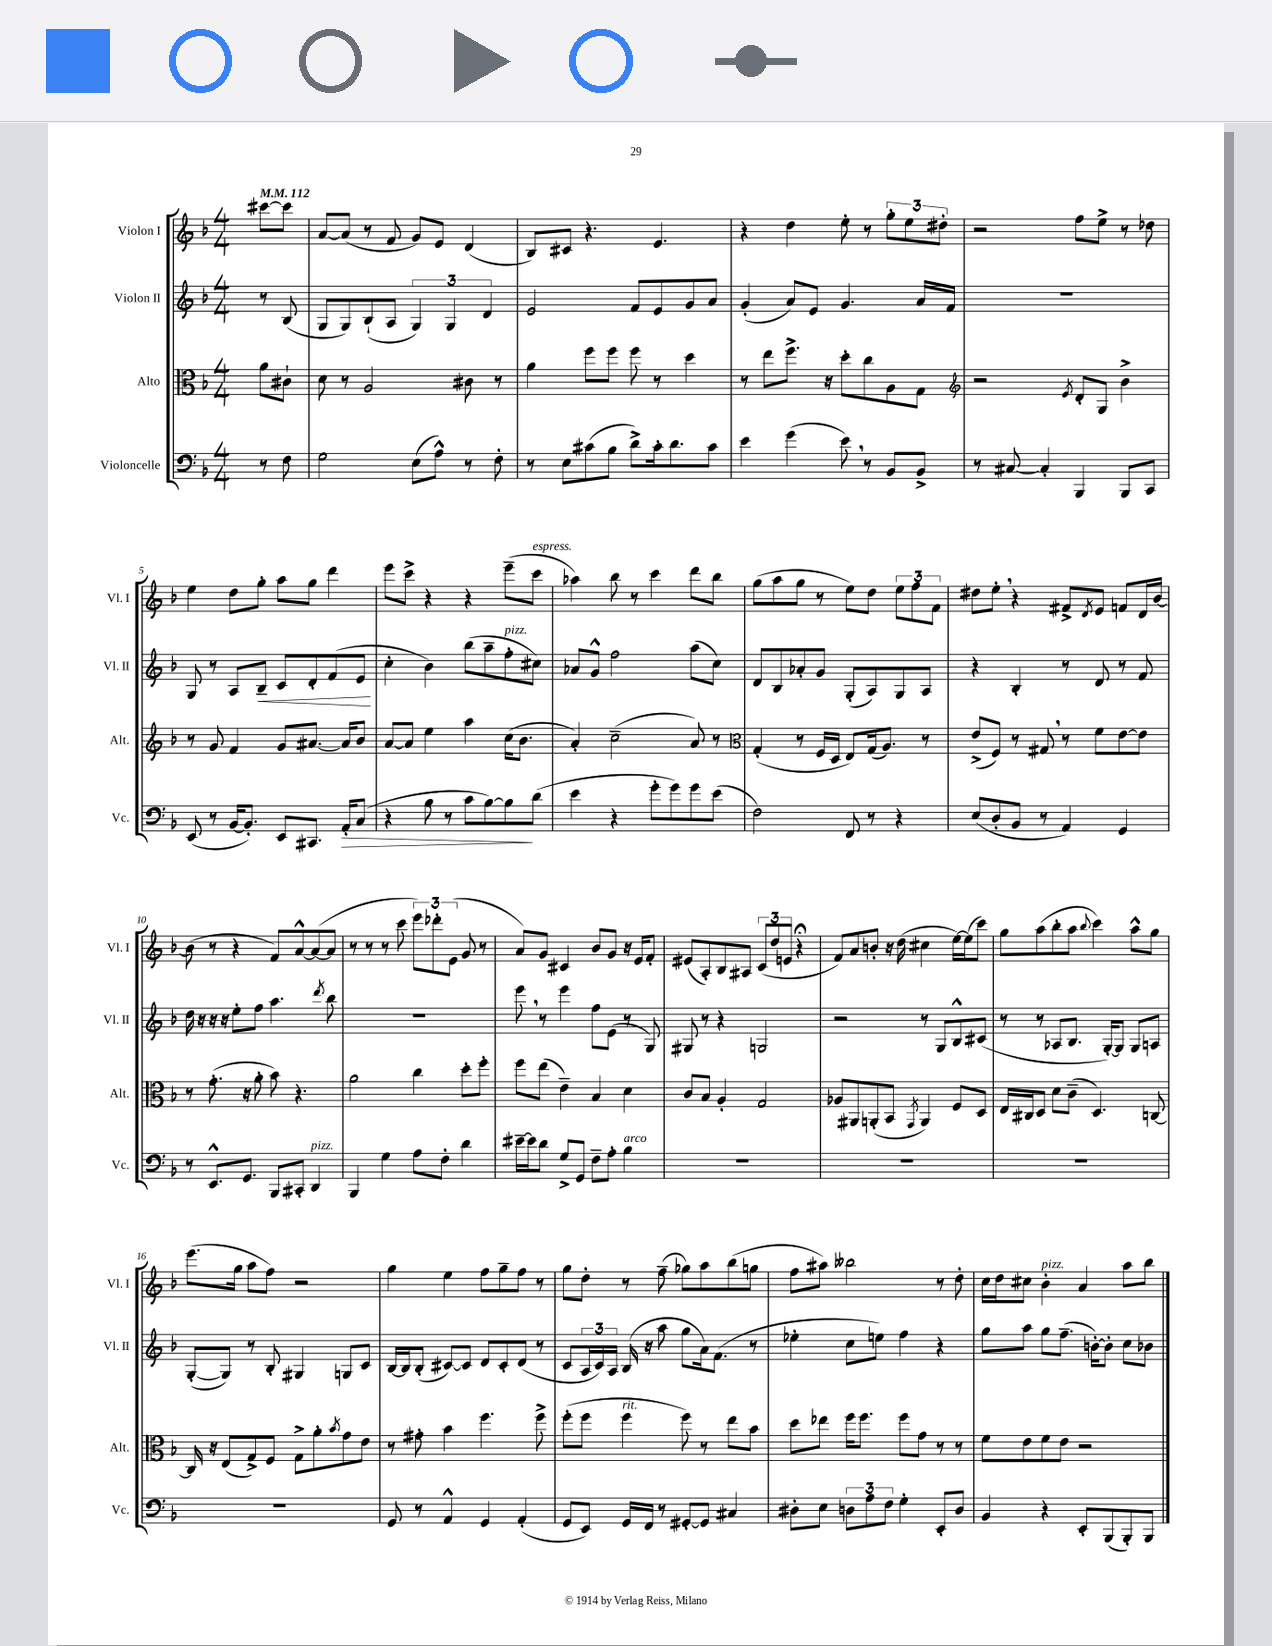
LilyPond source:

<<
\new StaffGroup <<
\new Staff = "s0" \with { instrumentName = "Violon I" shortInstrumentName = "Vl. I" } {
    \clef treble \key f \major \numericTimeSignature \time 4/4 \partial 4 \tempo 4 = 112
    cis'''8~ cis'''8 |
    a'8~ a'8( r8 f'8 g'8) e'8 d'4( |
    bes8) cis'8 r4. e'4. |
    r4 d''4 e''8-. r8 \tuplet 3/2 { g''8-. e''8 dis''8-. } |
    r2 f''8 e''8-> r8 des''8 |
    e''4 d''8 g''8-. a''8 g''8 d'''4 |
    e'''8 c'''8-> r4 r4 e'''8--( c'''8^\markup { \italic "espress." } |
    aes''4) bes''8 r8 c'''4 d'''8 bes''8 |
    g''8( a''8 g''8 r8 e''8) d''8 \tuplet 3/2 { e''8 f''8 f'8 } |
    dis''8 e''8-. \breathe r4 fis'8-> \acciaccatura { d'8 } e'8 f'8 d'16 bes'16~ |
    bes'8( r8 r4 f'8) a'8~-^ a'8~( a'8 |
    r8 r8 r8 c'''8 \tuplet 3/2 { e'''8) des'''8-. e'8( } g'8 r8 |
    a'8) g'8 cis'4 bes'8 g'8 r16 e'16 f'8-. |
    eis'8( a8-.) bes8 ais8 \tuplet 3/2 { c'8( d''8 e'8 } r4\fermata |
    f'8) a'8 b'8-. r16 d''16( cis''4 e''16~) e''16( c'''8) |
    g''8 a''8( bes''8-. a''8 \appoggiatura { bes''8 } c'''4) a''8-^ g''8 |
    e'''8.( g''16 a''8 f''8) r2 |
    g''4 e''4 f''8 g''8-- f''8 r8 |
    g''8 d''8-. r8 f''8--( ges''8) a''8 bes''8( g''8 |
    f''8 ais''8) beses''2 r8 d''8-. |
    c''16 d''16 cis''8 bes'4-.^\markup { \italic "pizz." } a'4 a''8 bes''8 \bar "|." |
}
\new Staff = "s1" \with { instrumentName = "Violon II" shortInstrumentName = "Vl. II" } {
    \clef treble \key f \major \numericTimeSignature \time 4/4 \partial 4
    r8 bes8( |
    g8 g8) bes8-!( a8 \tuplet 3/2 { g4) g4 d'4 } |
    e'2 f'8 e'8 g'8 a'8 |
    g'4-.( a'8) e'8 g'4. a'16 f'16 |
    R1 |
    g8 r8 a8 bes8--\< c'8 d'8-. f'8( e'8\! |
    c''4-. bes'4) bes''8( a''8-- f''8-.^\markup { \italic "pizz." } cis''8) |
    aes'8 g'8-^ f''2 a''8( c''8) |
    d'8 bes8 aes'8-. g'8 g8-.( a8) g8 a8 |
    r4 bes4-. r8 d'8 r8 f'8 |
    d''16 r16 r16 r16 e''8-. f''8 a''4. \acciaccatura { d'''8 } bes''8 |
    R1 |
    e'''8 \breathe r8 e'''4 f''8 e'8( r8 g8) |
    gis8 r8 r4 g2 |
    r2 r8 g8 bes8-^ cis'8( |
    r8 r8 aes8 bes8. g16~-.) g8 g8 a8 |
    g8~-.( g8) r8 bes8-. gis4 g8 c'8 |
    bes16~ bes16 bes8-.( cis'8~) cis'8 d'8 cis'8-. d'8( r8 |
    c'8 \tuplet 3/2 { a16 c'16) a16 } bes16( r16 a''8 g''8 a'16) f'8.( r8 |
    ees''4-. c''8 e''8) f''4 r4 |
    g''8 a''8 g''8 f''8.--( b'16~-.) b'8-. c''8 bes'8 \bar "|." |
}
\new Staff = "s2" \with { instrumentName = "Alto" shortInstrumentName = "Alt." } {
    \clef alto \key f \major \numericTimeSignature \time 4/4 \partial 4
    a'8 cis'8-! |
    d'8 r8 a2 cis'8 r8 |
    a'4 f''8 f''8 f''8 r8 d''4 |
    r8 e''8 f''8.-> r16 d''8-. c''8 a8 g8 |
    \clef treble r2 \acciaccatura { e'8 } d'8-. g8 bes'4-> |
    r8 g'8 f'4 g'8 ais'8.~ ais'16 bes'8 |
    a'8~ a'8 e''4 a''4 c''16( bes'8. |
    a'4-.) c''2--( a'8) r8 |
    \clef alto g4-.( r8 f16 d16 e8) g16( a8.) r8 |
    e'8->( f8) r8 gis8 \breathe r8 f'8 e'8~ e'8 |
    r8 g'8.-.( r16 a'8-. bes'8) r4. |
    a'2 c''4 d''8-. f''8-. |
    f''8 e''8( e'4--) bes4 d'4 |
    c'8 bes8 a4-. g2 |
    aes8 ais,8 a,8-.( bes,8 \acciaccatura { g,8 } a,4) f8 d8 |
    e16 cis16 d8 d'8 c'8--( d4.) c8~ |
    c16 r16 e8( g8->) f8 g8-> a'8-. \acciaccatura { bes'8 } g'8 e'8 |
    r8 gis'8-. bes'4 f''4. f''8-> |
    f''8-.( f''8 f''4^\markup { \italic "rit." } f''8) r8 e''8 bes'8 |
    d''8 ees''8 f''16 f''8. f''8 g'8 r8 r8 |
    f'8 e'8 f'8 e'8 r2 \bar "|." |
}
\new Staff = "s3" \with { instrumentName = "Violoncelle" shortInstrumentName = "Vc." } {
    \clef bass \key f \major \numericTimeSignature \time 4/4 \partial 4
    r8 f8 |
    g2 e8( a8-^) r8 f8-. |
    r8 e8 cis'8( bes8 d'8->) cis'16-. d'8. cis'8 |
    e'4 g'4( e'8) \breathe r8 bes,8 bes,8-> |
    r8 cis8~ cis4-. bes,,4 bes,,8 c,8 |
    e,8( r8 bes,16~ bes,8.-.) e,8 cis,8. a,16-.\> c8( |
    r4 bes8 r8 c'8 bes8~) bes8\! d'8( |
    e'4 r4 g'8-. g'8) g'8 e'8( |
    f2) f,8 r8 r4 |
    e8( d8-. bes,8 r8 a,4) g,4 |
    r8 e,8.-^ g,8. bes,,8 cis,8-. d,4^\markup { \italic "pizz." } |
    bes,,4 g4 a8 f8-. d'4 |
    eis'16~-- eis'16 d'8 g8-> g,8 f8-- a8-. bes4^\markup { \italic "arco" } |
    R1 |
    R1 |
    R1 |
    R1 |
    g,8 r8 a,4-^ g,4 a,4-.( |
    g,8 e,8) g,16 f,16 r8 gis,8~-. gis,8 cis4 |
    dis8-. e8 \tuplet 3/2 { d8 a8 f8 } g4-. e,8-. d8 |
    bes,4 r4 e,8-. bes,,8( bes,,8-.) bes,,8 \bar "|." |
}
>>
>>
